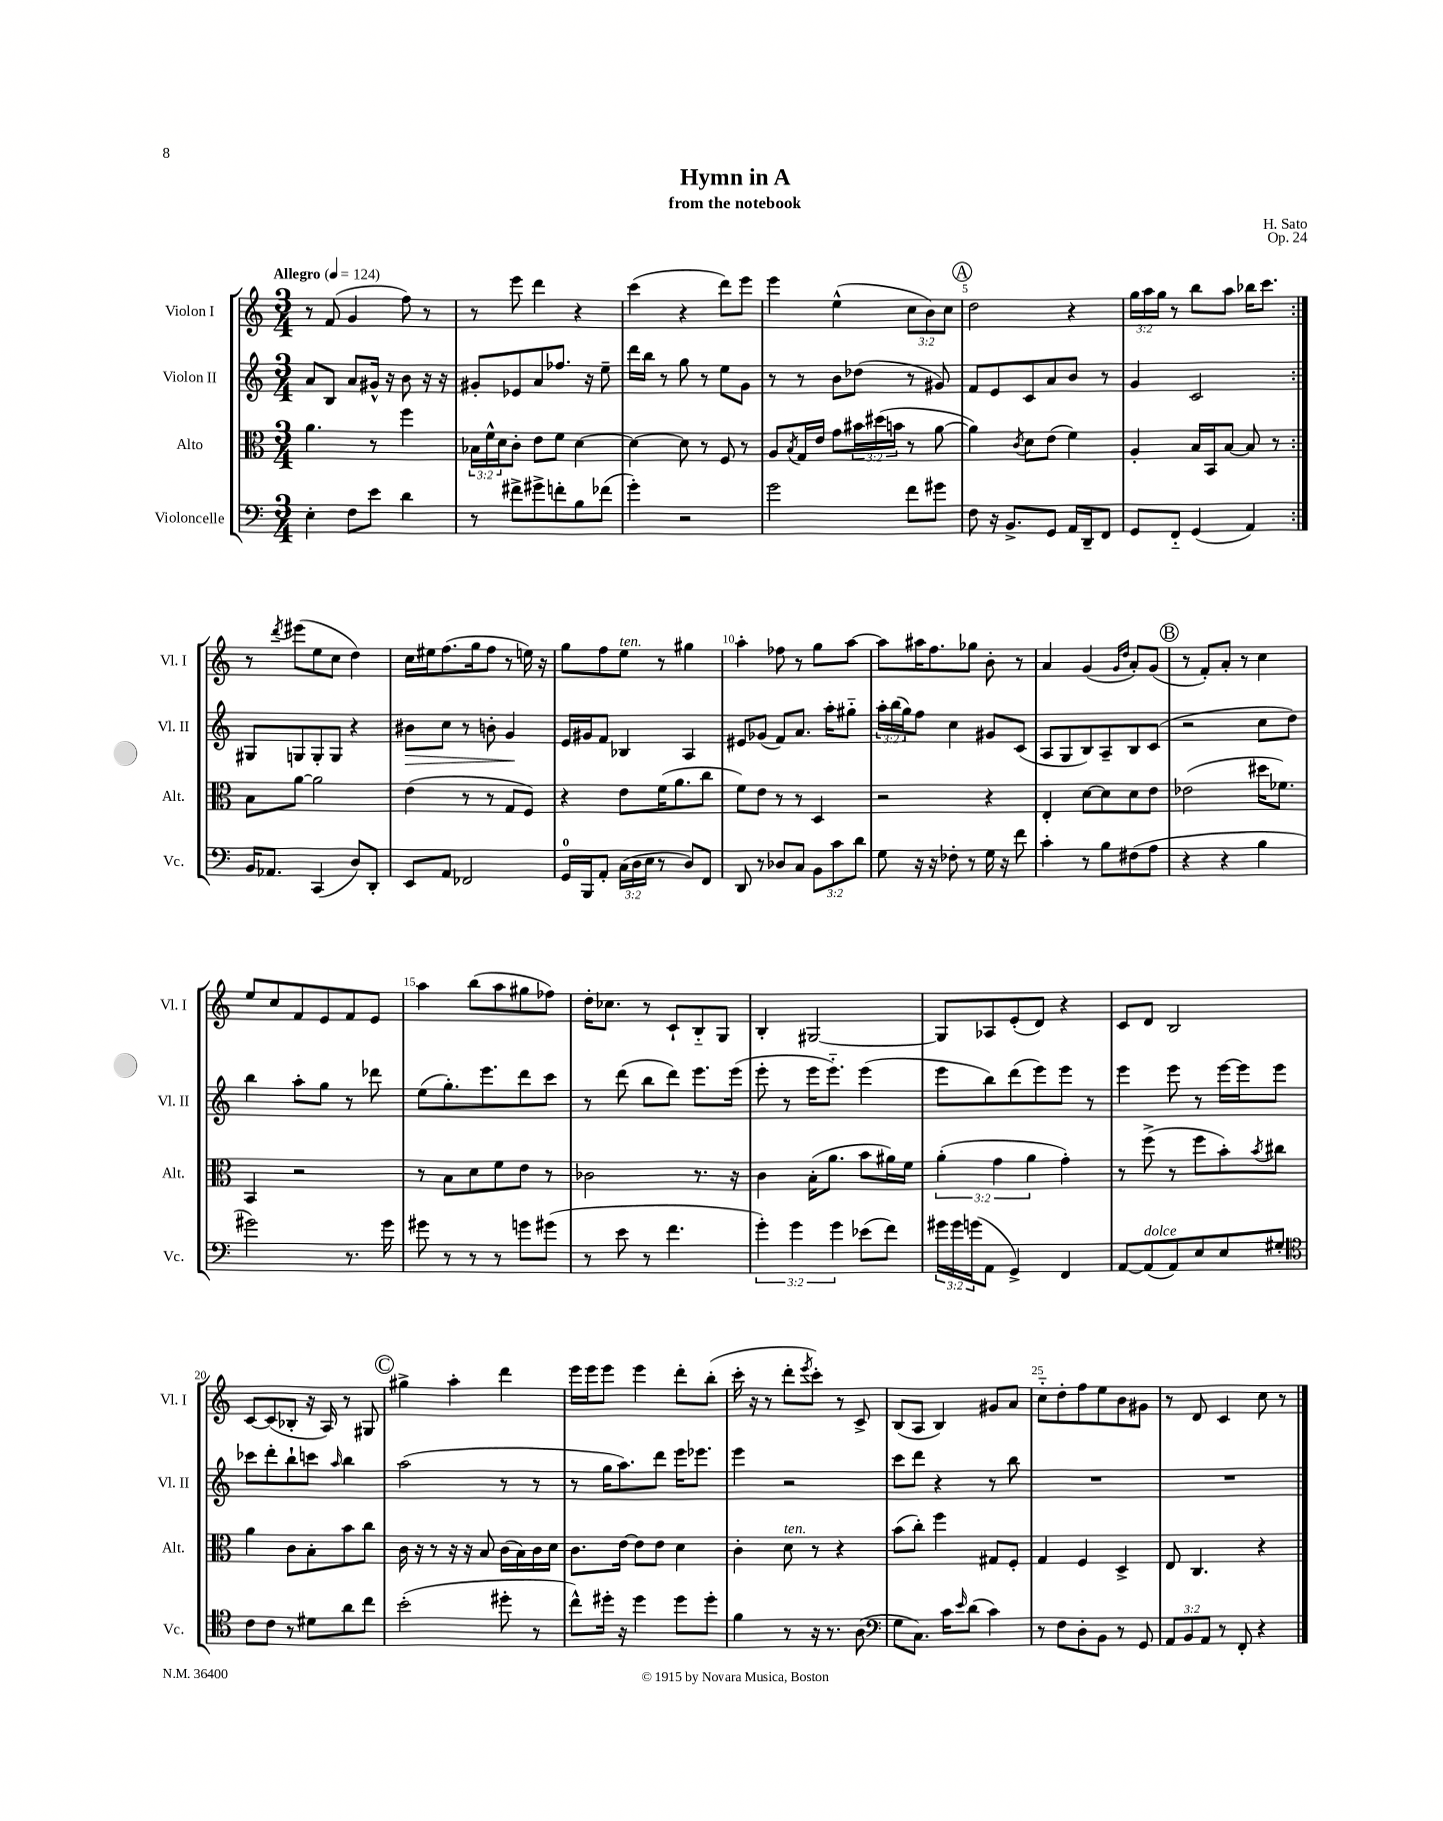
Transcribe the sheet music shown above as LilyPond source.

\header { title = "Hymn in A" composer = "H. Sato" subtitle = "from the notebook" opus = "Op. 24" }
<<
\new StaffGroup <<
\new Staff = "s0" \with { instrumentName = "Violon I" shortInstrumentName = "Vl. I" } {
    \clef treble \key c \major \numericTimeSignature \time 3/4 \override Staff.TupletNumber.text = #tuplet-number::calc-fraction-text \tempo "Allegro" 4 = 124
    \repeat volta 2 { r8 f'8( g'4 f''8) r8 |
    r8 e'''8 d'''4 r4 |
    c'''4( r4 d'''8) e'''8 |
    e'''4 e''4-^( \tuplet 3/2 { c''8 b'8) c''8 } |
    \mark \markup { \circle "A" } d''2 r4 |
    \tuplet 3/2 { g''16 a''16 g''16 } r8 b''8 a''8 bes''16 c'''8. | }
    r8 \acciaccatura { d'''8 } eis'''8( e''8 c''8 d''4) |
    c''16 eis''16 f''8.( g''16 f''8 r8 e''16) r16 |
    g''8 f''8 e''8^\markup { \italic "ten." } r8 gis''4 |
    a''4-. fes''8 r8 g''8 a''8~ |
    a''8 ais''16 f''8. ges''8 b'8-. r8 |
    a'4 g'4( \grace { g'16 d''16 } a'8-.) g'8( |
    \mark \markup { \circle "B" } r8 f'8-.) a'8-. r8 c''4 |
    e''8 c''8 f'8 e'8 f'8 e'8 |
    a''4 b''8( a''8 gis''8 fes''8) |
    d''16-. ces''8. r8 c'8-! b8-_ g8 |
    b4-. gis2~ |
    gis8 aes8 e'8-.( d'8) r4 |
    c'8 d'8 b2 |
    c'8~ c'8( bes8-. r16 a16) r8 gis8 |
    \mark \markup { \circle "C" } gis''4-> a''4-. d'''4 |
    e'''16 e'''16 e'''8 e'''4 d'''8-. b''8-.( |
    c'''16-. r16 r8 d'''8-. \acciaccatura { e'''8 } c'''8-.) r8 c'8-> |
    b8( a8 b4) gis'8 a'8 |
    c''8-_ d''8-. f''8 e''8 b'8 gis'8 |
    r8 d'8 c'4 c''8 r8 \bar "|." |
}
\new Staff = "s1" \with { instrumentName = "Violon II" shortInstrumentName = "Vl. II" } {
    \clef treble \key c \major \numericTimeSignature \time 3/4 \override Staff.TupletNumber.text = #tuplet-number::calc-fraction-text
    \repeat volta 2 { a'8 b8 a'8 gis'16-^ r16 b'8 r16 r16 |
    gis'8-. ees'8 a'8 fes''8. r16 e''8-- |
    d'''16 b''16 r8 g''8 r8 e''8 g'8 |
    r8 r8 b'8 des''8( r8 gis'8) |
    \mark \markup { \circle "A" } f'8 e'8 c'8 a'8 b'8 r8 |
    g'4 c'2 | }
    gis8 g8 g8-. g8 r4 |
    bis'8\> c''8 r8 b'8-. g'4\! |
    e'16 gis'16 f'8 bes4 a4 |
    eis'8 ges'8( f'8) a'8. a''16-. gis''8-_ |
    \tuplet 3/2 { a''16-. b''16( g''16) } f''8 c''4 gis'8 c'8( |
    a8 g8 b8) a8-- b8 c'8( |
    \mark \markup { \circle "B" } r2 c''8 d''8) |
    b''4 a''8-. g''8 r8 des'''8 |
    e''8( g''8.-.) e'''8. d'''8 c'''8 |
    r8 d'''8( b''8 d'''8) e'''8. e'''16( |
    e'''8-. r8 e'''16 e'''8.-_) e'''4( |
    e'''8 b''8) d'''8( e'''8) e'''8 r8 |
    e'''4 e'''8 r8 e'''16~ e'''16 e'''8 |
    ces'''8 d'''8-. b''8-! c'''8 \grace { a''16 } b''4 |
    \mark \markup { \circle "C" } a''2( r8 r8 |
    r8 g''16 a''8.) d'''8 e'''16 ees'''8. |
    e'''4 r2 |
    c'''8 d'''8 r4 r8 b''8 |
    R2. |
    R2. \bar "|." |
}
\new Staff = "s2" \with { instrumentName = "Alto" shortInstrumentName = "Alt." } {
    \clef alto \key c \major \numericTimeSignature \time 3/4 \override Staff.TupletNumber.text = #tuplet-number::calc-fraction-text
    \repeat volta 2 { a'4. r8 f''4 |
    \tuplet 3/2 { bes16 f'16-^ d'16 } c'8-. e'8 f'8 d'4~ |
    d'4~ d'8 r8 f8 r8 |
    a8 \acciaccatura { b8 } g16 e'16 g'8 \tuplet 3/2 { bis'16 dis''16( b'16 } r8 a'8~ |
    \mark \markup { \circle "A" } a'4) \acciaccatura { c'8 } d'8 e'8( f'4) |
    a4-. b16 b,16 b8~ b8 r8 | }
    b8 a'8~ a'2 |
    e'4( r8 r8 g8 f8) |
    r4 e'8 f'16( a'8. c''8 |
    f'8) e'8 r8 r8 d4 |
    r2 r4 |
    e4-. d'8~ d'8 d'8 e'8 |
    \mark \markup { \circle "B" } ees'2( dis''16 fes'8.) |
    b,4 r2 |
    r8 b8 d'8 f'8 e'8 r8 |
    ces'2 r8. r16 |
    c'4 b16-.( a'8. b'8 ais'16) f'16 |
    \tuplet 3/2 { a'4-.( g'4 a'4 } g'4-.) |
    r8 f''8->( r8 f''8 b'8-.) \acciaccatura { b'8 } cis''8 |
    a'4 c'8 b8-. b'8 c''8 |
    \mark \markup { \circle "C" } c'16 r16 r8 r16 r16 b8 c'16( b16) c'16 d'16 |
    c'8. e'16~ e'8 e'8 d'4 |
    c'4-. d'8^\markup { \italic "ten." } r8 r4 |
    b'8( c''8-.) f''4 gis8 f8-. |
    g4 f4 d4-> |
    e8 c4. r4 \bar "|." |
}
\new Staff = "s3" \with { instrumentName = "Violoncelle" shortInstrumentName = "Vc." } {
    \clef bass \key c \major \numericTimeSignature \time 3/4 \override Staff.TupletNumber.text = #tuplet-number::calc-fraction-text
    \repeat volta 2 { e4-. f8 e'8 d'4 |
    r8 fis'8-> gis'8-> f'8-. b8 fes'8( |
    g'4-.) r2 |
    g'2 f'8 gis'8 |
    \mark \markup { \circle "A" } f8 r16 b,8.-> g,8 a,16 d,16-- f,8 |
    g,8 f,8-_ g,4( a,4) | }
    b,16 aes,8. c,4( d8) d,8-. |
    e,8 a,8 fes,2 |
    g,16-0 b,,16 a,8-. \tuplet 3/2 { c16( d16 e16 } r8 d8) f,8 |
    d,8 r8 des8 c8 \tuplet 3/2 { b,8 c'8 d'8 } |
    g8 r16 r16 fes8-. r8 g16 r16 f'8 |
    c'4-. r8 b8 fis8( a8 |
    \mark \markup { \circle "B" } r4 r4 b4 |
    gis'2) r8. gis'16 |
    gis'8 r8 r8 r8 g'8 gis'8( |
    r8 e'8 r8 f'4. |
    \tuplet 3/2 { g'4-.) g'4 g'4 } ees'8( f'8) |
    \tuplet 3/2 { gis'16 gis'16 g'16( } a,8 g,4->) f,4 |
    a,8~ a,8^\markup { \italic "dolce" }( a,8) e8 e8 gis8-. |
    \clef tenor c'8 c'8 r8 dis'8 a'8 c''8 |
    \mark \markup { \circle "C" } b'2-.( dis''8-. r8 |
    c''8-^) dis''16-. r16 dis''4 dis''8 dis''8-. |
    f'4 r8 r16 r8. a8( |
    \clef bass g8 c8.) c'16 \grace { e'16 } d'8( c'4) |
    r8 f8 d8-. b,8 r8 g,8 |
    \tuplet 3/2 { a,8 b,8 a,8 } r8 f,8-. r4 \bar "|." |
}
>>
>>
\layout { \context { \Score \override BarNumber.break-visibility = ##(#f #t #t) barNumberVisibility = #(every-nth-bar-number-visible 5) } }
